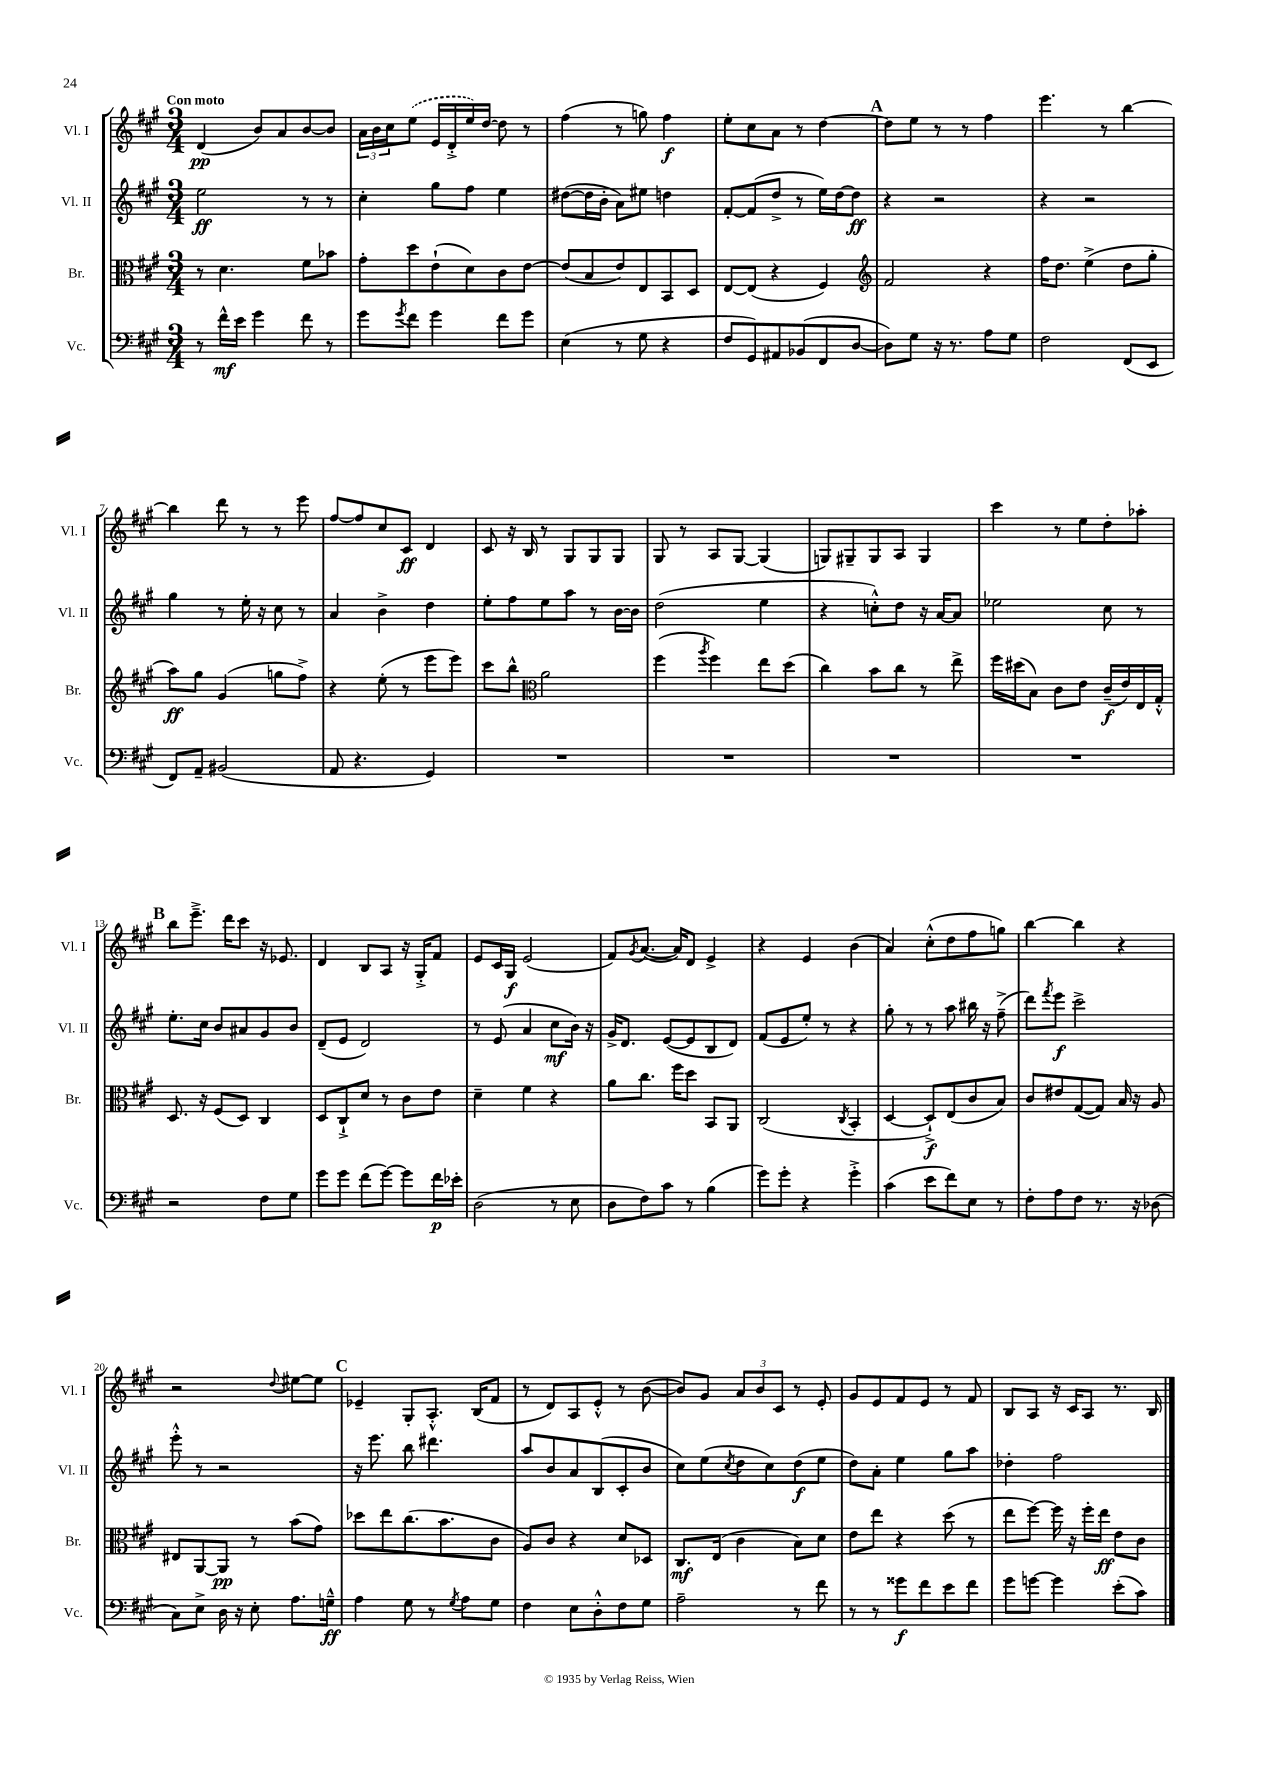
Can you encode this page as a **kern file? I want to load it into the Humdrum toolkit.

**kern	**kern	**kern	**kern
*staff4	*staff3	*staff2	*staff1
*clefF4	*clefC3	*clefG2	*clefG2
*k[f#c#g#]	*k[f#c#g#]	*k[f#c#g#]	*k[f#c#g#]
*M3/4	*M3/4	*M3/4	*M3/4
8r	8r	2ee	(4d
16f#^^	4.d	.	.
16e	.	.	.
4g#	.	.	8b)
.	.	.	8a
8f#	8f#	8r	[8b
8r	8b-	8r	8b]
=	=	=	=
8g#	8g#'	4cc#'	24a
.	.	.	24b
.	.	.	24cc#
8qg#	.	.	.
8f#	8dd	.	(8ee
4g#	(8e`	8gg#	16e
.	.	.	16d'^
.	8d)	8ff#	16ee)
.	.	.	[16dd
8f#	8c#	4ee	8dd]
8g#	[8e	.	8r
=	=	=	=
(4E	(8e]	([8dd#	(4ff#
.	8B	16dd#]	.
.	.	16b'	.
8r	8e)	8a)	8r
8G#	8E	8ee#	8gg)
4r	8BB	4dd	4ff#
.	8D	.	.
=	=	=	=
8F#	[8E	[8f#'	8ee'
8GG#)	(8E]	(8f#]	8cc#
8AA#	4r	8dd^	8a
(8BB-	.	8r	8r
8FF#	4F#)	16ee)	[4dd
.	.	[16dd	.
[8D	.	8dd]	.
=	=	=	=
*	*clefG2	*	*
8D])	2f#	4r	8dd]
8G#	.	.	8ee
16r	.	2r	8r
8.r	.	.	.
.	.	.	8r
8A	4r	.	4ff#
8G#	.	.	.
=	=	=	=
2F#	16ff#	4r	4.eee
.	8.dd	.	.
.	(4ee^	2r	.
.	.	.	8r
(8FF#	8dd	.	[4bb
8EE	8gg#'	.	.
=	=	=	=
8FF#)	8aa)	4gg#	4bb]
8AA~	8gg#	.	.
(2BB#	(4g#	8r	8ddd
.	.	16ee'	8r
.	.	16r	.
.	8gg	8cc#	8r
.	8ff#^)	8r	8eee
=	=	=	=
8AA	4r	4a	[8ff#
4.r	.	.	8ff#]
.	(8ee'	4b^	8cc#
.	8r	.	8c#
4GG#)	8eee	4dd	4d
.	8eee)	.	.
=	=	=	=
2.r	8ccc#	8ee'	8c#
.	8bb^^	8ff#	16r
.	.	.	16B
*	*clefC3	*	*
.	2a	8ee	8r
.	.	8aa	8G#
.	.	8r	8G#
.	.	[16b	8G#
.	.	16b]	.
=	=	=	=
2.r	(4ff#	(2dd	8G#
.	.	.	8r
.	8qaa	.	.
.	4ff#)	.	8A
.	.	.	[8G#
.	8ee	4ee	(4G#]
.	(8dd	.	.
=	=	=	=
2.r	4cc#)	4r	8G)
.	.	.	8G#~
.	8b	8cc'^^)	8G#
.	8cc#	8dd	8A
.	8r	16r	4G#
.	.	[16a	.
.	8ee^	8a]	.
=	=	=	=
2.r	16ff#	2ee-	4ccc#
.	(16dd#	.	.
.	8B)	.	.
.	8c#	.	8r
.	8e	.	8ee
.	(16c#~	8cc#	8dd'
.	16e)	.	.
.	16E	8r	8aa-'
.	16G#'^^	.	.
=	=	=	=
2r	8.D	8.ee'	8bb
.	.	.	8.eee~^
.	16r	16cc#	.
.	(8F#	8b	.
.	.	.	16ddd
.	8D)	8a#	8ccc#
8F#	4C#	8g#	16r
.	.	.	8.e-
8G#	.	8b	.
=	=	=	=
8g#	8D	(8d~	4d
8g#	8C#`^	8e	.
(8f#	8d	2d)	8B
[8g#)	8r	.	8A
8g#]	8c#	.	16r
.	.	.	16G#'^
16f#	8e	.	8f#
16e-'	.	.	.
=	=	=	=
(2D	4d~	8r	8e
.	.	(8e	16c#
.	.	.	16G#
.	4f#	4a	(2e
8r	4r	8cc#	.
8E	.	16b)	.
.	.	16r	.
=	=	=	=
8D	8a	16g#^	8f#)
.	.	8.d	.
.	.	.	8qg#
8F#)	8.cc#	.	([8.a
8c#	.	([8e	.
.	16ff#	.	16a])
8r	8dd	8e]	8d
(4B	8BB	8B	4e^
.	8AA	8d)	.
=	=	=	=
8g#)	(2C#	(8f#	4r
8g#'	.	8e	.
4r	.	8ee')	4e
.	.	8r	.
.	8qC#	.	.
4g#'^	4BB'	4r	(4b
=	=	=	=
(4c#	[4D	8gg#'	4a)
.	.	8r	.
8e	8D`^])	8r	(8cc#'^^
8f#)	(8E	8aa	8dd
8E	8c#	16bb#	8ff#
.	.	16r	.
8r	8B)	(8ff#~^	8gg)
=	=	=	=
8F#'	8c#	8ddd)	[4bb
.	.	8qfff#	.
8A	8e#	8eee	.
8F#	([8G#	2ccc#^	4bb]
8.r	8G#])	.	.
.	16B	.	4r
16r	16r	.	.
(8D-	8A	.	.
=	=	=	=
8C#)	8E#	8eee'^^	2r
8E^	[8AA	8r	.
16D	8AA]	2r	.
16r	.	.	.
8E'	8r	.	.
.	.	.	8qqdd
8.A	(8b	.	[8ee#
.	8g#)	.	8ee#]
16G~^^	.	.	.
=	=	=	=
4A	8dd-	16r	4e-~
.	.	8.eee	.
.	8ee	.	.
8G#	(8.cc#	8bb	8G#'
8r	.	4.ddd#	8.A'^^
.	8.b	.	.
8qG#	.	.	.
8A	.	.	.
.	.	.	(16B
8G#	8c#	.	8f#
=	=	=	=
4F#	8A)	8aa	8r
.	8c#	8b	8d)
8E	4r	8a	8A
8D'^^	.	(8B	8e'^^
8F#	8d	8c#'	8r
8G#	8D-	8b	([8b
=	=	=	=
2A~	8.C#	8cc#)	8b])
.	.	(8ee	8g#
.	(16E	.	.
.	.	8qcc#	.
.	4c#	8dd	12a
.	.	.	12b
.	.	8cc#)	.
.	.	.	12c#
8r	8B)	(8dd	8r
8f#	8d	8ee	8e'
=	=	=	=
8r	8e	8dd)	8g#
8r	8ee	8a'	8e
8g##	4r	4ee	8f#
8f#	.	.	8e
8e	(8dd	8gg#	8r
8f#	8r	8aa	8f#
=	=	=	=
8g#	8ee	4dd-'	8B
[8g	[8ff#)	.	8A
4g]	16ff#]	2ff#	16r
.	16r	.	16c#
.	16ff#'	.	8A
.	16ee	.	.
(8e'	8e	.	8.r
8c#)	8c#	.	.
.	.	.	16B
==	==	==	==
*-	*-	*-	*-
